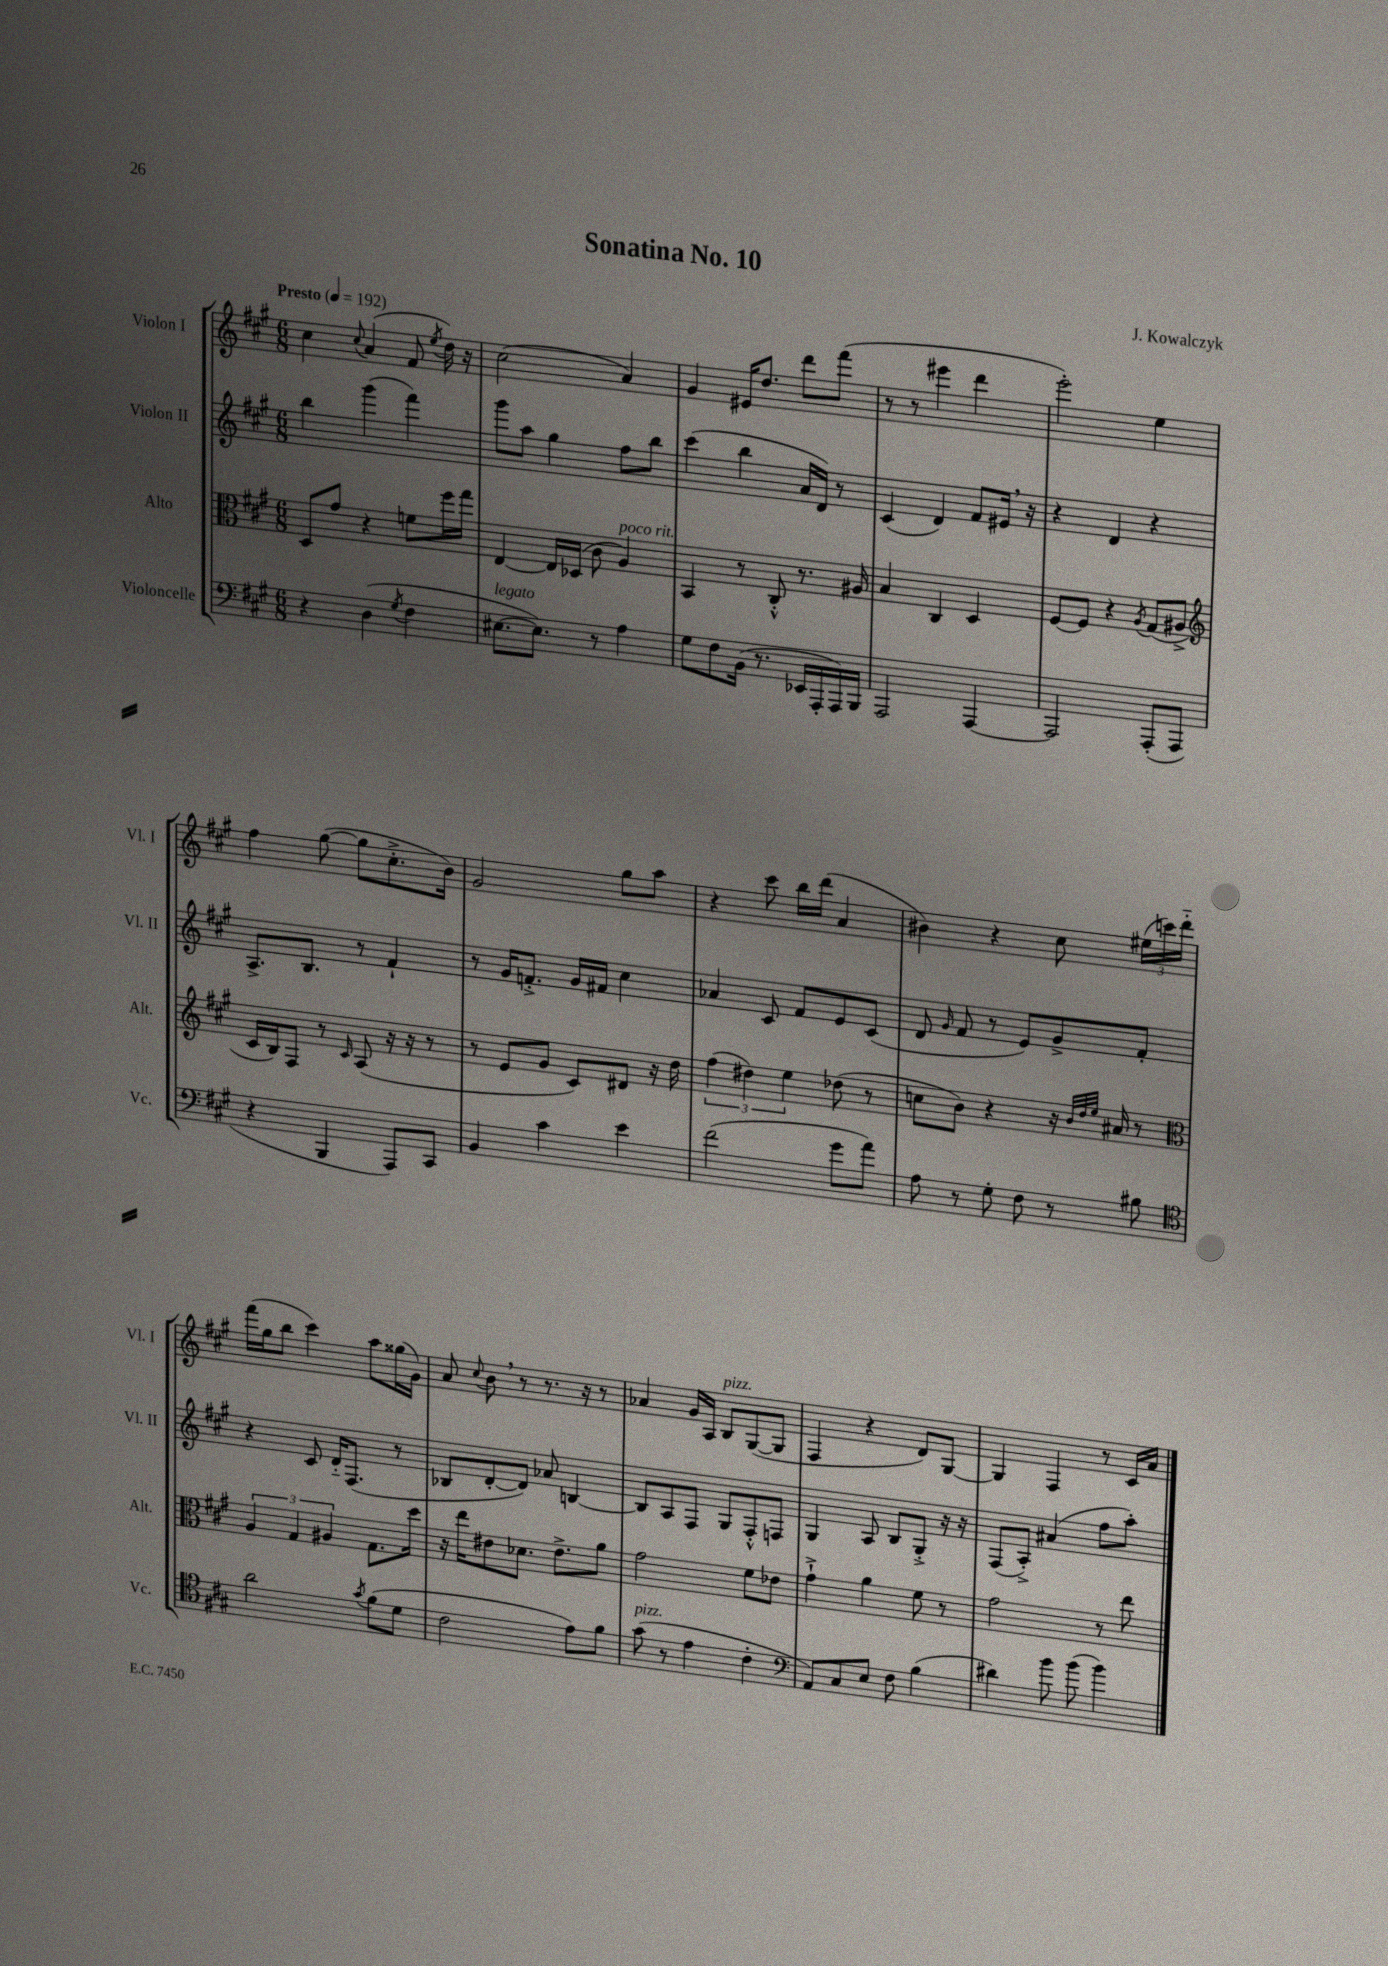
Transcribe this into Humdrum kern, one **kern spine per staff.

**kern	**kern	**kern	**kern
*staff4	*staff3	*staff2	*staff1
*clefF4	*clefC3	*clefG2	*clefG2
*k[f#c#g#]	*k[f#c#g#]	*k[f#c#g#]	*k[f#c#g#]
*M6/8	*M6/8	*M6/8	*M6/8
*MM192	*MM192	*MM192	*MM192
4r	8D	4bb	4cc#
.	8g#	.	.
.	.	.	8qqcc#
(4D	4r	(4ggg#	(4a
8qG#	.	.	.
4F#	8f	4fff#)	8f#
.	.	.	8qee
.	16ff#	.	16dd)
.	16gg#	.	16r
=	=	=	=
[8.E#	[4E	8ggg#	(2cc#
.	.	8aa	.
8.E#])	.	.	.
.	16E]	4gg#	.
.	(16D-	.	.
8r	8c#	.	.
4A	4A)	8ff#	4a)
.	.	8bb	.
=	=	=	=
8G#	4BB	(4ccc#	4g#
8F#	.	.	.
(16BB	8r	4bb	16e#
8.r	.	.	8.dd
.	8C#'^^	.	.
16EE-	8.r	16a	8ddd
16AAA'	.	16d)	.
16AAA)	.	8r	(8fff#
16BBB	16A#	.	.
=	=	=	=
2AAA	4B	(4c#	8r
.	.	.	8r
.	4C#	4d)	4eee#
[4AAA	4D	8f#	4ddd
.	.	16e#	.
.	.	16r	.
=	=	=	=
2AAA]	[8F#	4r	2eee')
.	8F#]	.	.
.	4r	4d	.
.	8qA	.	.
(8AAA'	(8G#	4r	4ee
8AAA	8A#^	.	.
=	=	=	=
*	*clefG2	*	*
4r	16c#	8.A^	4ff#
.	16B)	.	.
.	8F#	.	.
.	.	8.B	.
4BBB	8r	.	([8gg#
.	16qqc#	.	.
.	(8A	8r	8gg#]
8AAA)	16r	4f#`	8.cc#'^
.	16r	.	.
8CC#	8r	.	.
.	.	.	16b)
=	=	=	=
4BB	8r	8r	2g#
.	8e	16g#	.
.	.	8.f'^	.
4c#	8g#	.	.
.	8c#)	16g#	.
.	.	16f#	.
4e	8d#	4cc#	8gg#
.	16r	.	8aa
.	16dd	.	.
=	=	=	=
(2f#	(6ff#	4a-	4r
.	6dd#)	.	.
.	.	8c#	8ccc#
.	6ee	.	.
.	.	8f#	16bb
.	.	.	(16ddd
8g#	(8dd-	8e	4a
8a)	8r	(8c#	.
=	=	=	=
8A	8cc	8d	4b#)
.	.	16qqg#	.
8r	8b)	8f#	.
8G#'	4r	8r	4r
8F#	.	8e)	.
8r	16r	8g#^	8cc#
.	32qqb	.	.
.	32qqdd	.	.
.	32qqee	.	.
.	16a#	.	.
8B#	8r	8f#'	(24ee#
.	.	.	24ccc)
.	.	.	24ddd'~
=	=	=	=
*clefC4	*clefC3	*	*
2a	6A	4r	(16fff#
.	.	.	16gg#
.	.	.	8bb
.	6G#	.	.
.	.	8c#	4ccc#)
.	6A#	.	.
.	.	16d'~	.
.	.	(8.F#	.
8qg#	.	.	.
(8f#	8.G#	.	8aa
8d	.	8r	(16gg##
.	16dd	.	16g#)
=	=	=	=
2c#	16r	8B-	8a
.	16ee	.	.
.	.	.	8qqcc#
.	8e#	[8d'	8b
.	8.d-	8d])	8r
.	.	8a-	8.r
.	8.e#^	.	.
8e)	.	[4B	.
.	.	.	16r
8f#	8a	.	8r
=	=	=	=
(8g#	2g#	8B]	4a-
8r	.	8A	.
4e	.	8F#	16g#
.	.	.	16A
.	.	8G#	8B
4c#'	8f#	8F#'^^	([8G#
.	8e-	8F	8G#]
=	=	=	=
*clefF4	*	*	*
8AA)	4g#`^	4G#	4F#
8C#	.	.	.
8E	4a	8A	4r
8F#	.	8B	.
(4B	8f#	8G#'^	8d)
.	8r	16r	[8G#
.	.	16r	.
=	=	=	=
4d#)	2g#	(8F#	4G#]
.	.	8A'^)	.
8b	.	(4a#	4F#
(8b	.	.	.
4b)	8r	8ff#	8r
.	8ee	8aa')	16c#
.	.	.	16a
==	==	==	==
*-	*-	*-	*-
